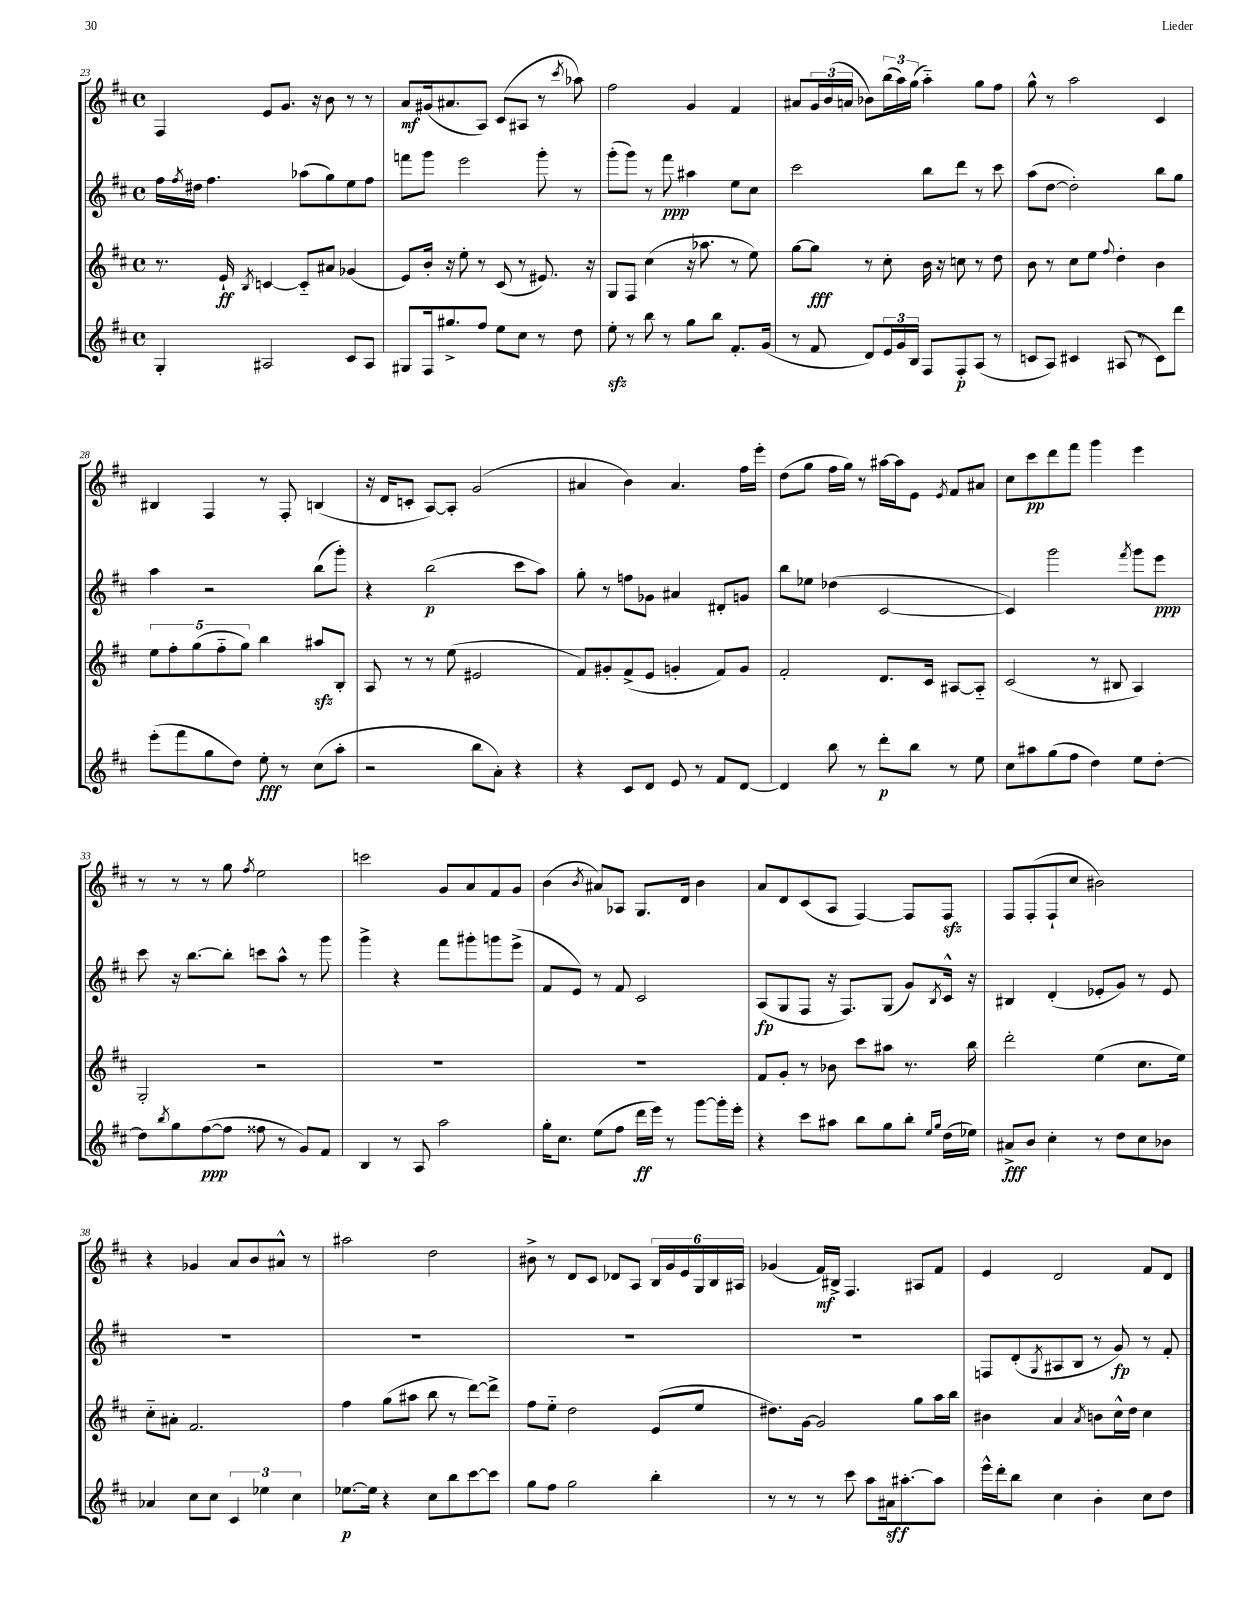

**kern	**kern	**kern	**kern
*staff4	*staff3	*staff2	*staff1
*clefG2	*clefG2	*clefG2	*clefG2
*k[f#c#]	*k[f#c#]	*k[f#c#]	*k[f#c#]
*M4/4	*M4/4	*M4/4	*M4/4
*met(c)	*met(c)	*met(c)	*met(c)
4G'/	8.r	16ff#\LL	4F#/
.	.	8qff#/	.
.	.	16dd#\JJ	.
.	.	4.ff#\	.
.	16e`/	.	.
.	8qB/	.	.
2A#/	[4c/	.	8e/L
.	.	.	8.g/J
.	8c'~/]L	(8aa-\L	.
.	.	.	16r
.	8a#/J	8gg\)	8b\
8c#/L	(4g-/	8ee\	8r
8A#/J	.	8ff#\J	8r
=	=	=	=
8G#/L	8e/L)	8fff\L	8a/L
16F#/k	16b'/Jk	8ggg\J	(16g#/k
8.gg#^/	16r	.	8.a#/
.	8ee'\	2eee\	.
8ff#/J	8r	.	8A/J)
8ee\L	(8c#/	.	(8c#/L
8cc#\J	8r	.	8A#/J
8r	8.e#/)	8ggg'\	8r
.	.	.	8qccc#/
8dd\	.	8r	8aa-\)
.	16r	.	.
=	=	=	=
8ee'\	8G/L	(8ggg'\L	2ff#\
8r	8F#/J	8ggg\J)	.
8bb\	(4cc#\	8r	.
8r	.	8fff#\	.
8gg\L	16r	4aa#\	4g/
.	8.aa-\	.	.
8bb\J	.	.	.
8.f#'/L	8r	8ee\L	4f#/
.	8ee\)	8cc#\J	.
(16g/Jk	.	.	.
=	=	=	=
8r	[8gg\L	2ccc#\	8a#/L
8f#/	8gg\]J	.	24g/L
.	.	.	(24b/
.	.	.	24a/JJ
8d/L)	8r	.	8b-\L)
24e/L	8cc#'\	.	(24bb\L
24g/	.	.	24aa\)
24B/JJ	.	.	(24gg\JJ
8F#/L	16b\	8bb\L	4aa'~\)
.	16r	.	.
8F#'/	8cc\	8ddd\J	.
(8A/J	8r	8r	8gg\L
8r	8dd\	8ccc#\	8ff#\J
=	=	=	=
8c/L	8b\	(8aa\L	8gg^^\
8A/J)	8r	[8dd\J	8r
4c#/	8cc#\L	2dd'\])	2aa\
.	8ee\J	.	.
.	8qqff#/	.	.
(8A#/	4dd'\	.	.
8r	.	.	.
8c#\L)	4b\	8bb\L	4c#/
8ddd\J	.	8gg\J	.
=	=	=	=
(8eee'\L	10ee\L	4aa\	4B#/
.	10ff#'\	.	.
8fff#\	.	.	.
.	(10gg\	.	.
8gg\	.	2r	4F#/
.	10ff#'~\	.	.
8dd\J)	.	.	.
.	10gg\J)	.	.
8ee'\	4bb\	.	8r
8r	.	.	8F#'/
(8cc#\L	8aa#/L	(8bb\L	(4B/
8aa'\J	8B'/J	8ggg'\J)	.
=	=	=	=
2r	8A/	4r	16r
.	.	.	16d/LK
.	8r	.	8c'/J
.	8r	(2bb\	[8A/L)
.	(8ee\	.	8A'/]J
8bb\L	2e#/	.	(2g/
8a'\J)	.	.	.
4r	.	8ccc#\L	.
.	.	8aa\J)	.
=	=	=	=
4r	8f#/L)	8gg'\	4a#/
.	8g#'/	8r	.
8c#/L	(8f#^/	8ff\L	4b\)
8d/J	8e/J	8g-\J	.
8e/	4g'/	4a#/	4.a#/
8r	.	.	.
8f#/L	8f#/L)	8d#'/L	.
[8d/J	8g/J	8g/J	16ff#\LL
.	.	.	16eee'\JJ
=	=	=	=
4d/]	2f#'/	8bb\L	(8dd\L
.	.	8ee-\J	8gg\J
8bb\	.	(4dd-\	16ff#\LL
.	.	.	16gg\JJ)
8r	.	.	8r
8ddd'\L	8.d/L	[2c#/	[16aa#\LL
.	.	.	16aa#\]J
8bb\J	.	.	8e\J
.	16c#/Jk	.	.
.	.	.	8qe/
8r	[8A#/L	.	8f#/L
8ee\	8A#'~/]J	.	8a#/J
=	=	=	=
8cc#\L	(2c#/	4c#/])	8cc#\L
8aa#\	.	.	8ccc#\
(8gg\	.	2ggg\	8ddd\
8ff#\J	.	.	8fff#\J
4dd\)	8r	.	4ggg\
.	8B#/	.	.
.	.	8qfff#/	.
8ee\L	4A/)	8ggg\L	4eee\
[8dd'\J	.	8eee\J	.
=	=	=	=
8dd\]L	2G'/	8ccc#\	8r
8qbb/	.	.	.
8gg\	.	16r	8r
.	.	[8.bb\L	.
([8ff#\	.	.	8r
8ff#\]J	.	8bb'\]J	8gg\
.	.	.	8qff#/
8ff##\	2r	8ccc\L	2ee\
8r	.	8aa^^\J	.
8g/L)	.	8r	.
8f#/J	.	8ggg\	.
=	=	=	=
4B/	1r	4ggg^\	2ccc\
8r	.	4r	.
8A/	.	.	.
2aa\	.	8fff#\L	8g/L
.	.	8ggg#'\	8a/
.	.	8ggg\	8f#/
.	.	(8eee^\J	8g/J
=	=	=	=
16gg'\LK	1r	8f#/L	(4b\
8.cc#\J	.	.	.
.	.	8e/J)	.
.	.	.	8qb/
(8ee\L	.	8r	8a#/L)
8ff#\J	.	8f#/	8A-/J
16ddd\LL	.	2c#/	8.G/L
16eee\JJ)	.	.	.
8r	.	.	.
.	.	.	16d/Jk
[8ggg\L	.	.	4b\
16ggg'\]L	.	.	.
16eee'\JJ	.	.	.
=	=	=	=
4r	8f#/L	(8A/L	8a/L
.	8g'/J	8G/	8d/
8ccc#\L	8r	8F#/J	(8c#/
8aa#\J	8b-\	16r	8A/J
.	.	8.F#/L)	.
8bb\L	8ccc#\L	.	[4F#/)
8gg\	8aa#\J	(8G/J	.
8bb'\J	8.r	8g/L)	8F#/]L
16qqee/LL	.	.	.
16qqgg/JJ	.	8qB/	.
(16dd\LL	.	16c#^^/Jk	8F#/J
16ee-\JJ)	16bb\	16r	.
=	=	=	=
8a#^/L	2ddd'\	4B#/	8F#/L
8b/J	.	.	(8F#'/
4cc#'\	.	(4d'/	8F#`/
.	.	.	8cc#/J
8r	(4ee\	8e-'/L	2b#\)
8dd\L	.	8g/J)	.
8cc#\	8.cc#\L	8r	.
8b-\J	.	8e-/	.
.	16ee\Jk)	.	.
=	=	=	=
4a-/	8cc#'~\L	1r	4r
.	8a#'\J	.	.
8cc#\L	2.f#/	.	4g-/
8cc#\J	.	.	.
6c#/	.	.	8a/L
.	.	.	8b/
6ee-\	.	.	.
.	.	.	8a#^^/J
6cc#\	.	.	.
.	.	.	8r
=	=	=	=
[8.ee-\L	4ff#\	1r	2aa#\
16ee-\]Jk	.	.	.
4r	(8gg\L	.	.
.	8aa#\J	.	.
8cc#\L	8bb\	.	2dd\
8bb\	8r	.	.
[8ccc#\	[8ddd\L)	.	.
8ccc#\]J	8ddd^\]J	.	.
=	=	=	=
8gg\L	8ff#\L	1r	8b#^\
8ff#\J	8ee'~\J	.	8r
2gg\	2dd\	.	8d/L
.	.	.	8c#/J
.	.	.	8d-/L
.	.	.	8A/J
4bb'\	(8e/L	.	24B/LL
.	.	.	24g/
.	.	.	24e/
.	8ee/J	.	24G/
.	.	.	24B/
.	.	.	24A#/JJ
=	=	=	=
8r	8.dd#\L)	1r	(4g-/
8r	.	.	.
.	[16g\Jk	.	.
8r	2g/]	.	16f#/LL)
.	.	.	16B#^/JJ
8ccc#\	.	.	4.F#/
8aa\L	.	.	.
16a#\k	.	.	.
[8.aa#'\	.	.	.
.	8gg\L	.	8A#/L
8aa#\]J	16aa\L	.	8f#/J
.	16bb\JJ	.	.
=	=	=	=
16eee^^\LL	4b#\	8F/L	4e/
16ddd'\J	.	.	.
8bb\J	.	(8d'/	.
.	.	8qG/	.
4cc#\	4a/	8A#/	2d/
.	.	8B/J	.
.	8qa/	.	.
4b'\	8b\L	8r	.
.	16cc#^^\L	8g/)	.
.	16dd\JJ	.	.
8cc#\L	4cc#\	8r	8f#/L
8dd\J	.	8f#'/	8d/J
==	==	==	==
*-	*-	*-	*-
